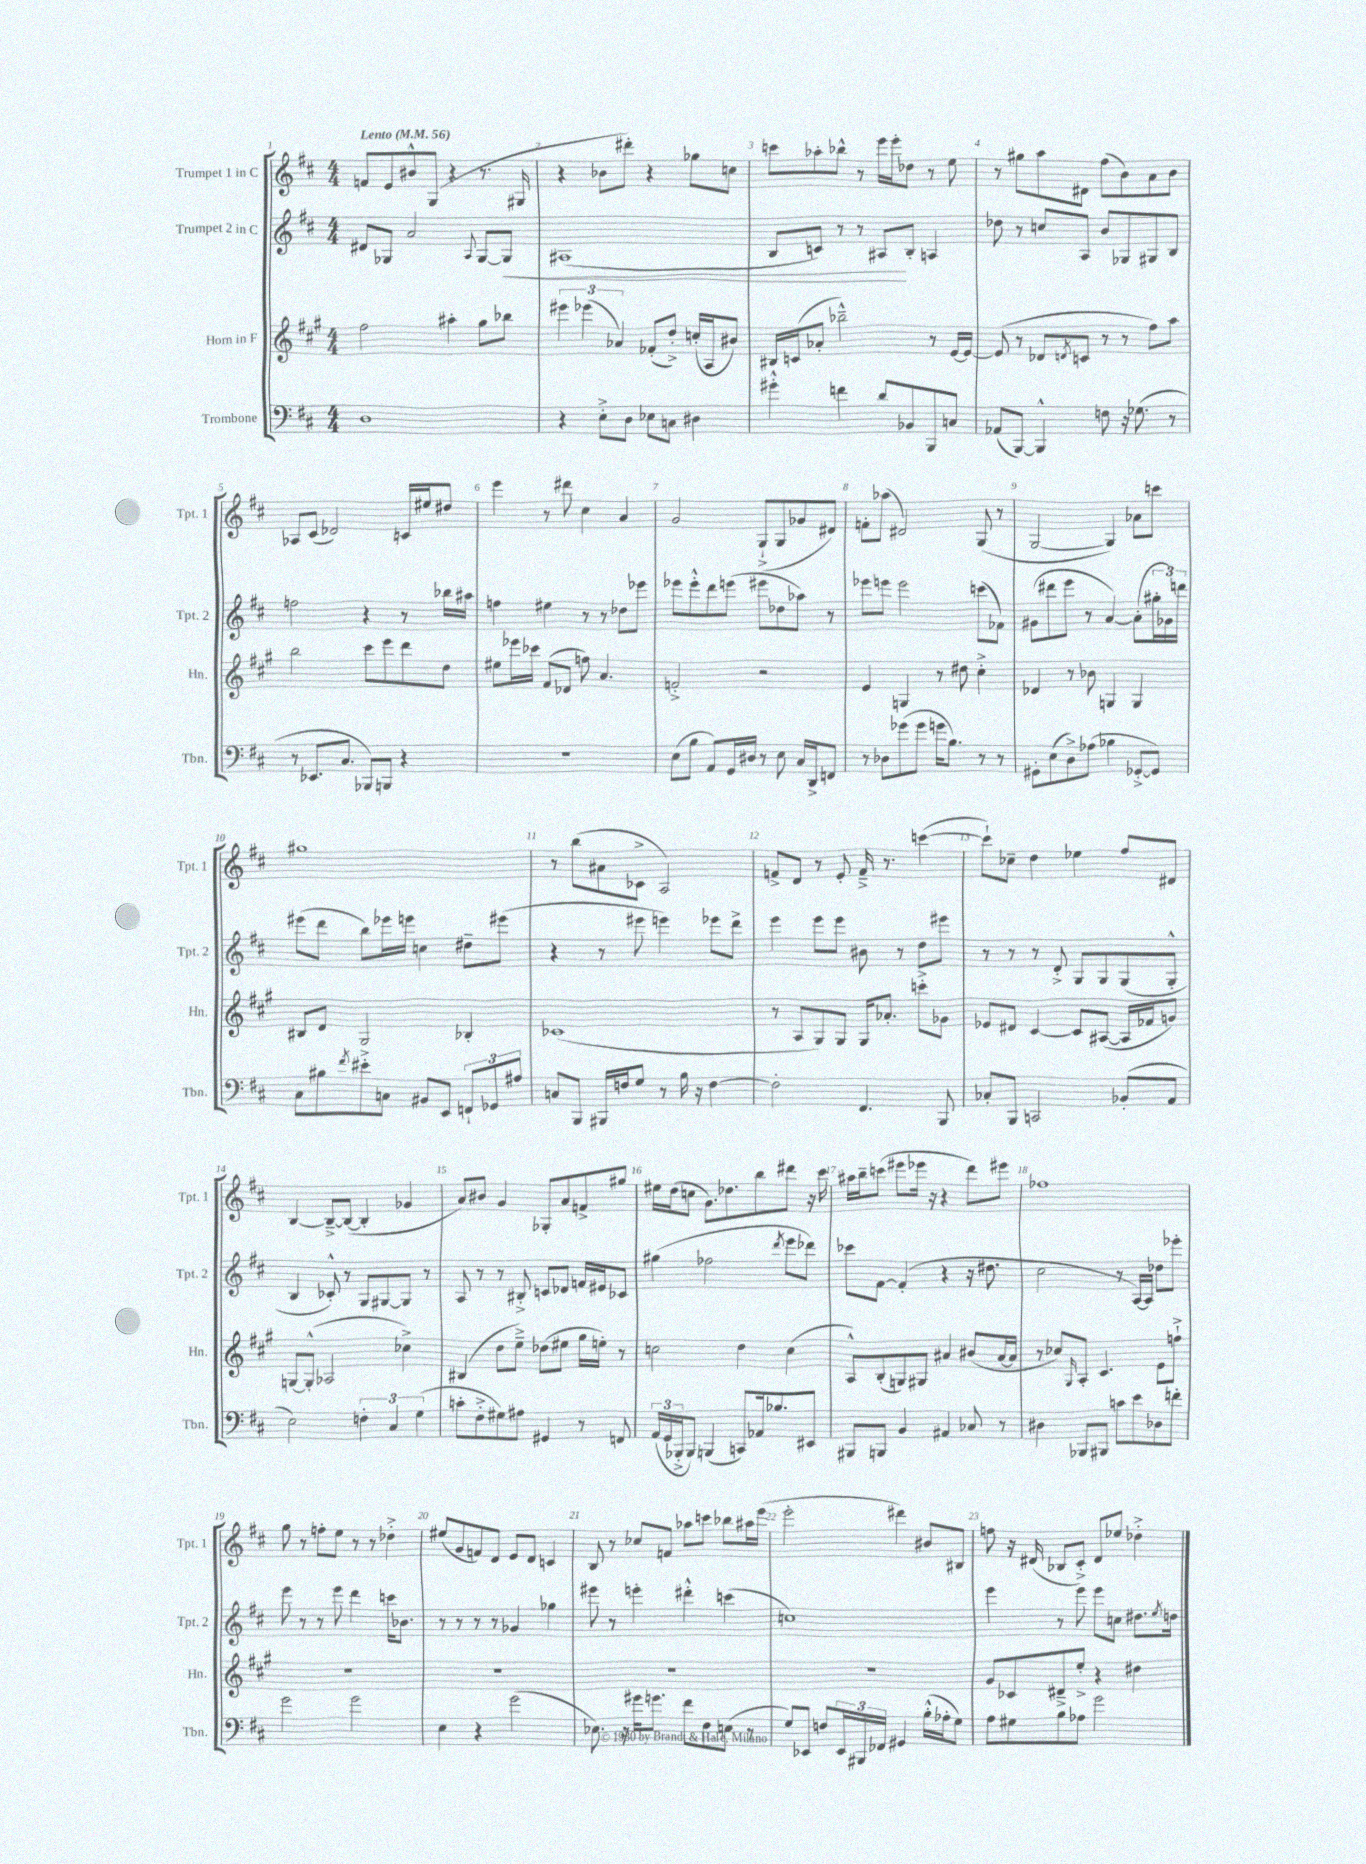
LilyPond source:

<<
\new StaffGroup <<
\new Staff = "s0" \with { instrumentName = "Trumpet 1 in C" shortInstrumentName = "Tpt. 1" } {
    \clef treble \key d \major \numericTimeSignature \time 4/4 \tempo "Lento" 4 = 56
    f'8 e'8 bis'8-^ g8( r4 r8. gis16 |
    r4 bes'8 dis'''8-.) r4 ges''8 c''8 |
    c'''8 aes''8-. bes''8-^ r8 e'''16 e'''16-. des''8 r8 e''8 |
    r8 gis''8 a''8 dis'8 fis''8( b'8) a'8 b'8 |
    aes8 cis'8( des'2) c'16 eis''16 dis''8 |
    e'''4 r8 dis'''8 cis''4 a'4 |
    g'2 g8-!->( g8 ges'8 dis'8) |
    f'8-. aes''8( dis'2) g8( r8 |
    g2~ g4) aes'8 c'''8 |
    gis''1 |
    r8 b''8( ais'8 ces'8-> a2) |
    f'8-> d'8 r8 e'8-. f'16---> r8. c'''4~( |
    c'''8-!) ces''8-- d''4 ees''4 fis''8 dis'8 |
    b4~ b8~---> b8~( b4-. ges'4 |
    a'8) bis'8 g'4 ges8-. a'8 f'8-> gis''8 |
    eis''16 d''16( c''8 g'8.) des''8. b''8 dis'''8 r16 cis'''16 |
    ais''16 b''16-- c'''8( eis'''8 ees'''16 r16 r4 d'''8) eis'''8 |
    fes''1 |
    g''8 r8 f''8-. e''8 r8 r8 des''4-.-> |
    eis''8( g'8 f'8) d'8 e'8 d'8 c'4 |
    b8 r8 ces''8 f'8 aes''8 c'''8 bes''8 ais''16 e'''16( |
    e'''2-. dis'''4) bis'8 bis8 |
    f''8 r16 dis'16( bes8 cis'8-.->) dis'8 ees''8 des''4-.-> \bar "|." |
}
\new Staff = "s1" \with { instrumentName = "Trumpet 2 in C" shortInstrumentName = "Tpt. 2" } {
    \clef treble \key d \major \numericTimeSignature \time 4/4
    dis'8 ges8 a'2 \appoggiatura { a8 } ges8~ ges8\< |
    ais1( |
    b8 c'8) r8 r8 ais8\! b8-. a4 |
    des''8 r8 c''8 a8 b'8 ges8 gis8 b8 |
    f''2 r4 r8 bes''16 ais''16 |
    f''4 eis''4 r8 r8 des''8 ees'''8 |
    ees'''8 ees'''8-.-^ d'''8 e'''8( eis'''8 des''8 aes''8) r8 |
    ees'''8 e'''8 e'''2 c'''8( fes'8) |
    gis'8( dis'''8 e'''8 r8 a'4~) a'8-.( \tuplet 3/2 { gis''16-. ges'16) d'''16 } |
    eis'''8( d'''8 b''8) ees'''16 e'''16 c''4 dis''8-- eis'''8( |
    r4 r8 eis'''8 e'''4) ees'''8 d'''8-> |
    e'''4 e'''8 e'''8 bis'8 r8 d''8 eis'''8 |
    r8 r8 r8 d'8-.-> g8 g8 g8( g8-.-^ |
    b4 ces'8-.-^) r8 g8 gis8~ gis8 r8 |
    a8 r8 r8 bis8-.-> c'8 des'8 f'16 eis'16 ces'8 |
    gis''4( fes''2 \acciaccatura { d'''8 } e'''8 des'''8) |
    ces'''8 fis'8~ fis'4-.( r4 r16 dis''8. |
    cis''2 r8 a16~) a16 des''8 ees'''8-. |
    e'''8 r8 r8 e'''8 d'''4 c'''16 bes'8. |
    r8 r8 r8 r8 ges'4 ges''4 |
    eis'''8 r8 e'''4-. dis'''4-.-^ c'''4( |
    c''1) |
    e'''4 r8 e'''8 e'''8 c''8 dis''8. \acciaccatura { e''8 } d''16 \bar "|." |
}
\new Staff = "s2" \with { instrumentName = "Horn in F" shortInstrumentName = "Hn." } {
    \clef treble \key a \major \numericTimeSignature \time 4/4
    fis''2 ais''4-. gis''8 bes''8 |
    \tuplet 3/2 { eis'''4 ees'''4( aes'4) } fes'8-.( d''8-.->) c''16-.( a16 bis'8) |
    bis16 c'16( aes'8-. bes''2---^) r8 e'16~ e'16~ |
    e'8( r8 des'8 \acciaccatura { d'8 } c'8 r8 r8 fis''8) a''8 |
    b''2 cis'''8 e'''8 d'''8 d''8 |
    eis''8 ees'''16 ces'''16 fis'8( des'8 f''8) a'4. |
    f'2-.-> r2 |
    e'4 g4 r8 dis''8 cis''4-.-> |
    des'4 r8 bes'8 g4 g4 |
    bis8 d'8 gis2 bes4-. |
    ces'1( |
    r8 a8 gis8) gis8 gis16 aes'8.-. c'''8-.-> ges'8 |
    ees'8 dis'8 cis'4~ cis'8 ais8~( ais16 fes'16 g'8) |
    g8~ g8-.-^( aes2 ces''4->) |
    bis4( d''8 e''8--->) des''8( eis''8 gis''16 e''16-.) r8 |
    c''2 d''4 c''4( |
    a8-^) b8-.( g8) gis8 ais'4 bis'8( ais'16~ ais'16 |
    r8 ces''8) \grace { gis16 } a8-. cis'4. e'8 f''8-!-> |
    R1 |
    R1 |
    R1 |
    R1 |
    gis'8 ces'8 dis'8---> e''8-.-> r4 dis''4 \bar "|." |
}
\new Staff = "s3" \with { instrumentName = "Trombone" shortInstrumentName = "Tbn." } {
    \clef bass \key d \major \numericTimeSignature \time 4/4
    d1 |
    r4 e8-.-> d8 ees8 c8 dis4 |
    gis'4-.-^ f'4 d'8 bes,8 b,,8 c8 |
    aes,8( b,,8~) b,,4-^ f8 r16 ges8.( r8 |
    r8 ees,8. cis8. bes,,8) b,,8 r4 |
    R1 |
    e8( b8 a,8) g,16 dis16 r8 e8 cis16 d,16-> f,8 |
    r8 des8 ges'8( ges'8 g'16 b8.) r8 r8 |
    gis,8-. e8( d8->) aes8( bes4 ges,8~-.-> ges,8) |
    cis8 bis8 \acciaccatura { fis'8 } eis'8-.-> c8 bis,8 e,8 \tuplet 3/2 { f,8-! ges,8 ais8 } |
    c8 b,,8 bis,,16 f16 g8 r8 b16 r16 f4~ |
    f2-. fis,4. b,,8 |
    ces8-. b,,8 c,2 bes,8-.( a,8 |
    e2) \tuplet 3/2 { f4-. cis4 g4( } |
    c'8-. fis8-.-> gis8) ais8 gis,4 r8 f,8 |
    \tuplet 3/2 { a,16( g,16 bes,,16-.-> } bes,,8) b,,4( c,8) aes,16 bes8. eis,8 |
    bis,,8 b,,8 b,4 ais,4 ces8 r8 |
    dis4 bes,,8 bis,,8 c'8 e'8 des8 f'8-. |
    g'2 g'2 |
    e4 r4 g'2( |
    ees8.) r16 gis'16 g'8. fis'8 fis8 e8( r8 |
    g8) ees,8 f8 \tuplet 3/2 { ees,16 bis,,16 fes,16 } gis,4 b16-.-^( aes16-. g8) |
    a8 gis8 b8 aes8 g'2 \bar "|." |
}
>>
>>
\layout { \context { \Score \override BarNumber.break-visibility = ##(#f #t #t) barNumberVisibility = #all-bar-numbers-visible } }
